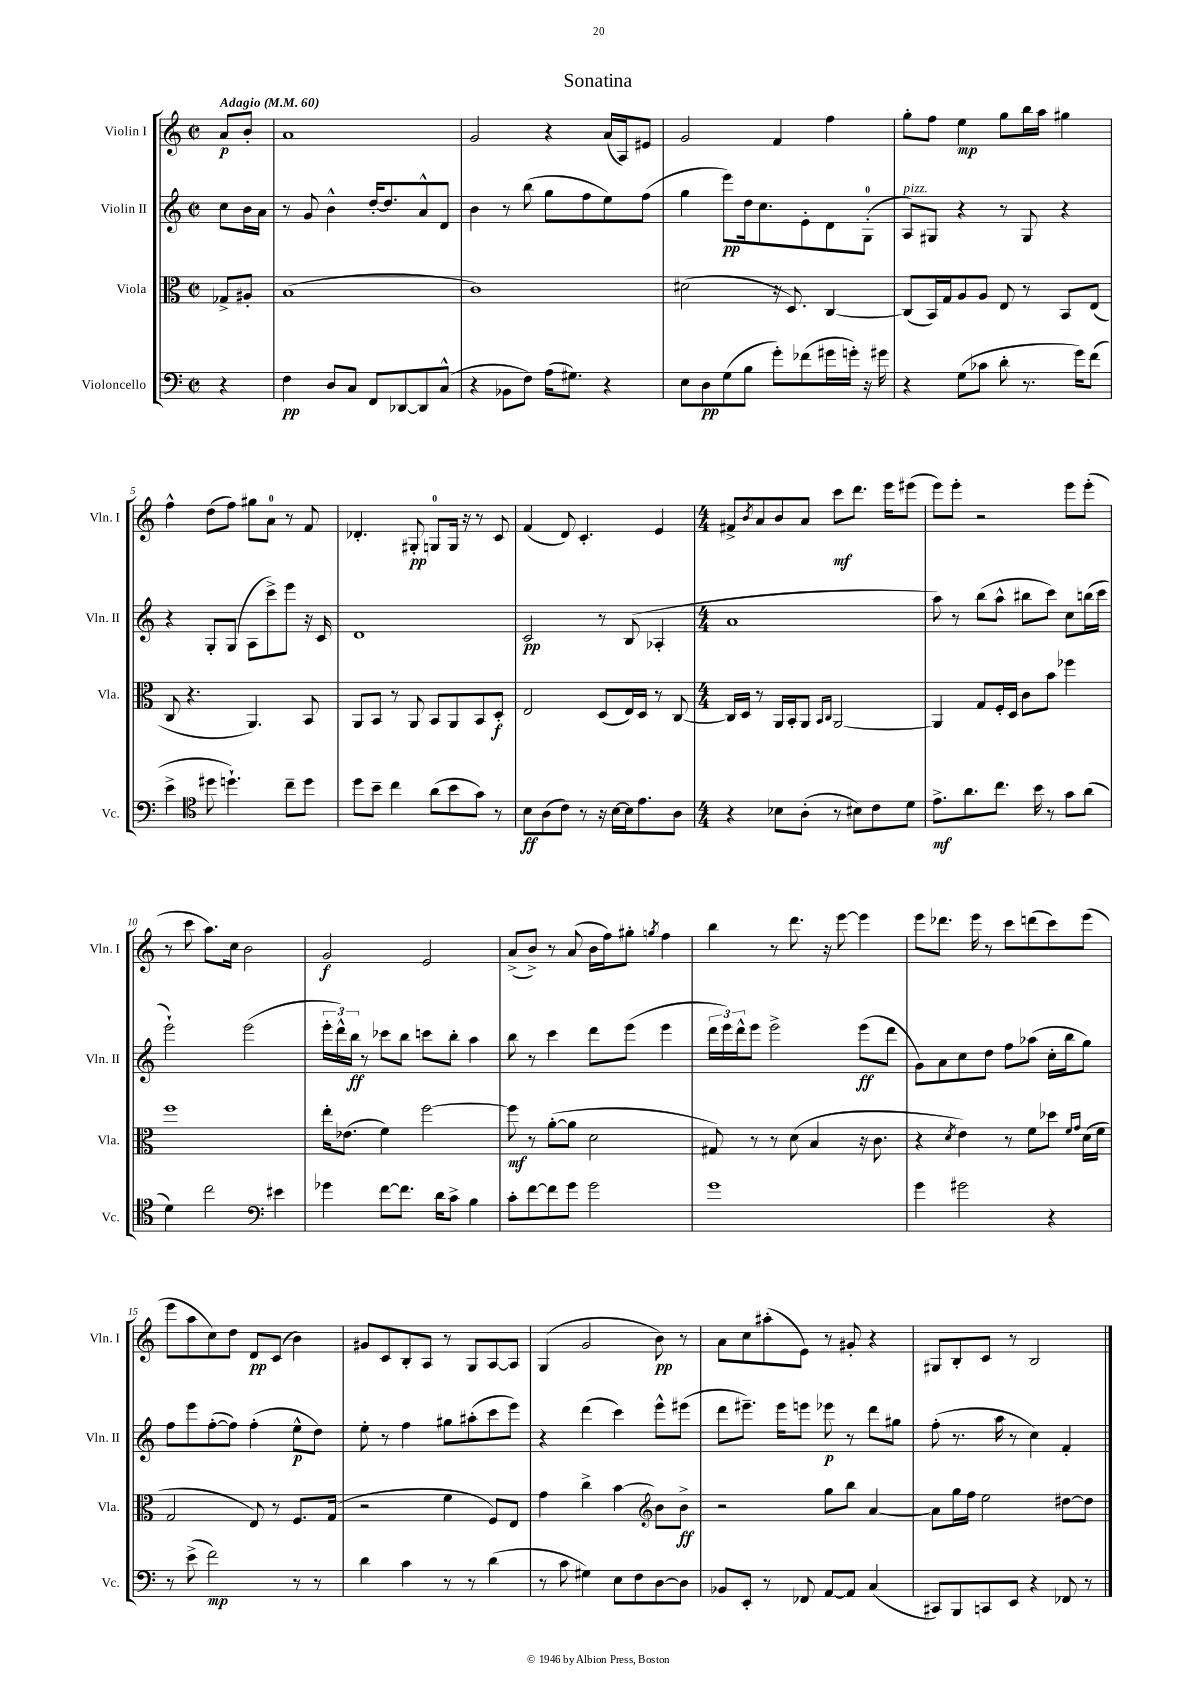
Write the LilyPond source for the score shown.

\header { title = "Sonatina" }
<<
\new StaffGroup <<
\new Staff = "s0" \with { instrumentName = "Violin I" shortInstrumentName = "Vln. I" } {
    \clef treble \key c \major \defaultTimeSignature \time 2/2 \partial 4 \tempo "Adagio" 4 = 60
    a'8\p b'8-. |
    a'1 |
    g'2 r4 a'16( a16) eis'8 |
    g'2 f'4 f''4 |
    g''8-. f''8 e''4\mp g''8 b''16 a''16 gis''4 |
    f''4-^ d''8( f''8) gis''8 a'8-0 r8 f'8 |
    des'4.-. gis8-.\pp g8-0 g16 r16 r8 c'8 |
    f'4( d'8) c'4.-. e'4 |
    \numericTimeSignature \time 4/4 fis'8-> \acciaccatura { b'8 } a'8 b'8 a'8 c'''8\mf d'''8. e'''16 eis'''8( |
    e'''8) e'''8-. r2 e'''8 e'''8-.( |
    r8 c'''8 a''8.) c''16 b'2 |
    g'2\f e'2 |
    a'8->( b'8->) r8 a'8( b'16 f''16) gis''8-. \acciaccatura { g''8 } f''4 |
    b''4 r8 d'''8. r16 e'''8~ e'''4 |
    e'''8 des'''8. e'''16 r8 c'''8 d'''8( c'''8) e'''8( |
    e'''8 a''8 c''8) d''8 d'8\pp c'8( b'4) |
    gis'8 c'8 b8-. a8 r8 g8 a8~ a8 |
    g4( g'2 b'8\pp) r8 |
    a'8 c''8 ais''8-.( e'8) r8 gis'8-. r4 |
    gis8 b8-. c'8 r8 b2 \bar "|." |
}
\new Staff = "s1" \with { instrumentName = "Violin II" shortInstrumentName = "Vln. II" } {
    \clef treble \key c \major \defaultTimeSignature \time 2/2 \partial 4
    c''8 b'16 a'16 |
    r8 g'8 b'4-^ d''16~-. d''8. a'8-^ d'8 |
    b'4 r8 b''8( g''8 f''8 e''8) f''8( |
    g''4 e'''8\pp) d''16 c''8. e'8-. d'8 g8-0-.( |
    a8^\markup { \italic "pizz." }) gis8 r4 r8 gis8 r4 |
    r4 g8-. g8( a8 c'''8->) e'''8 r16 c'16 |
    d'1 |
    c'2\pp r8 b8( aes4-. |
    \numericTimeSignature \time 4/4 a'1 |
    a''8) r8 b''8( a''8-^ bis''8 c'''8) c''8 b''16( c'''16 |
    e'''2-!) e'''2( |
    \tuplet 3/2 { e'''16-. d'''16-^) b''16\ff } r8 ces'''8 b''8 c'''8 b''8-. a''4 |
    b''8 r8 c'''4 d'''8 e'''8( e'''4 |
    \tuplet 3/2 { d'''16 e'''16) d'''16-^ } e'''8 e'''2-> e'''8\ff( d'''8 |
    g'8) a'8 c''8 d''8 f''8 aes''8( c''16-. b''16 g''8) |
    f''8 e'''8 f''8~-.( f''8) f''4-.( e''8-^\p d''8) |
    e''8-. r8 f''4 gis''8 ais''8-.( c'''8 e'''8) |
    r4 d'''4( c'''4) e'''8-^ eis'''8( |
    d'''8 eis'''8.--) eis'''16 e'''8 ees'''8\p r8 d'''8 gis''8 |
    f''8-.( r8. a''16 r8 c''4) f'4-. \bar "|." |
}
\new Staff = "s2" \with { instrumentName = "Viola" shortInstrumentName = "Vla." } {
    \clef alto \key c \major \defaultTimeSignature \time 2/2 \partial 4
    ges8-> ais8-. |
    b1( |
    c'1) |
    dis'2( r16 d8.) c4~ |
    c8( b,16) g16 a8 a8 e8 r8 b,8 e8( |
    c8 r4. a,4.) b,8 |
    a,8 b,8 r8 a,8 b,8 a,8 b,8 d8-.\f |
    e2 d8( e16) d16 r8 c8~ |
    \numericTimeSignature \time 4/4 c16 d16 r8 a,16 b,16-. a,8 \grace { b,16 c16 } a,2~ |
    a,4 g8 f16-. d16 c'8 b'8 fes''4 |
    f''1 |
    e''16-. ees'8.( f'4) f''2~ |
    f''8\mf r8 a'8~-.( a'8 d'2 |
    gis8) r8 r8 d'8( b4 r16 c'8. |
    r4 \acciaccatura { d'8 } e'4) r8 f'8 des''8 \grace { f'16 g'16 } d'16( f'16 |
    g2 e8) r8 f8. g16( |
    r2 f'4 f8) e8 |
    g'4 c''4-> b'4~ b'8 b'8->\ff |
    \clef treble r2 g''8 b''8 a'4~ |
    a'8 g''16 f''16 e''2 dis''8~ dis''8 \bar "|." |
}
\new Staff = "s3" \with { instrumentName = "Violoncello" shortInstrumentName = "Vc." } {
    \clef bass \key c \major \defaultTimeSignature \time 2/2 \partial 4
    r4 |
    f4\pp d8 c8 f,8 des,8~ des,8 c8-^( |
    r4 bes,8 f8) a16( gis8.) r4 |
    e8 d8\pp g8( b8 g'8-.) fes'8( gis'16 g'16-.) r16 gis'16 |
    r4 g8( ces'8 d'8-. r8. g'16) f'8( |
    e'4-> \clef tenor dis''8 d''4.-!) c''8-- d''8 |
    d''8 b'8-- c''4 a'8( b'8 g'8) r8 |
    b8\ff a8( c'8) r8 r16 b16~ b16 e'8. a8 |
    \numericTimeSignature \time 4/4 r4 bes8 a8-.( r8 bis8) c'8 d'8 |
    e'8.->\mf a'8. c''8. b'16 r8 g'8 a'8( |
    d'4) c''2 \clef bass eis'4 |
    ges'4 f'8~ f'8. d'16 c'8-> b4 |
    c'8-. f'8~ f'8 g'8 g'2 |
    g'1 |
    g'4 gis'2 r4 |
    r8 e'8->( f'2\mp) r8 r8 |
    d'4 c'4 r8 r8 d'4( |
    r8 c'8 gis4) e8 f8 d8~ d8 |
    bes,8 e,8-. r8 fes,8 a,8~ a,8 c4( |
    cis,8) b,,8 c,8 e,8 r4 fes,8 r8 \bar "|." |
}
>>
>>
